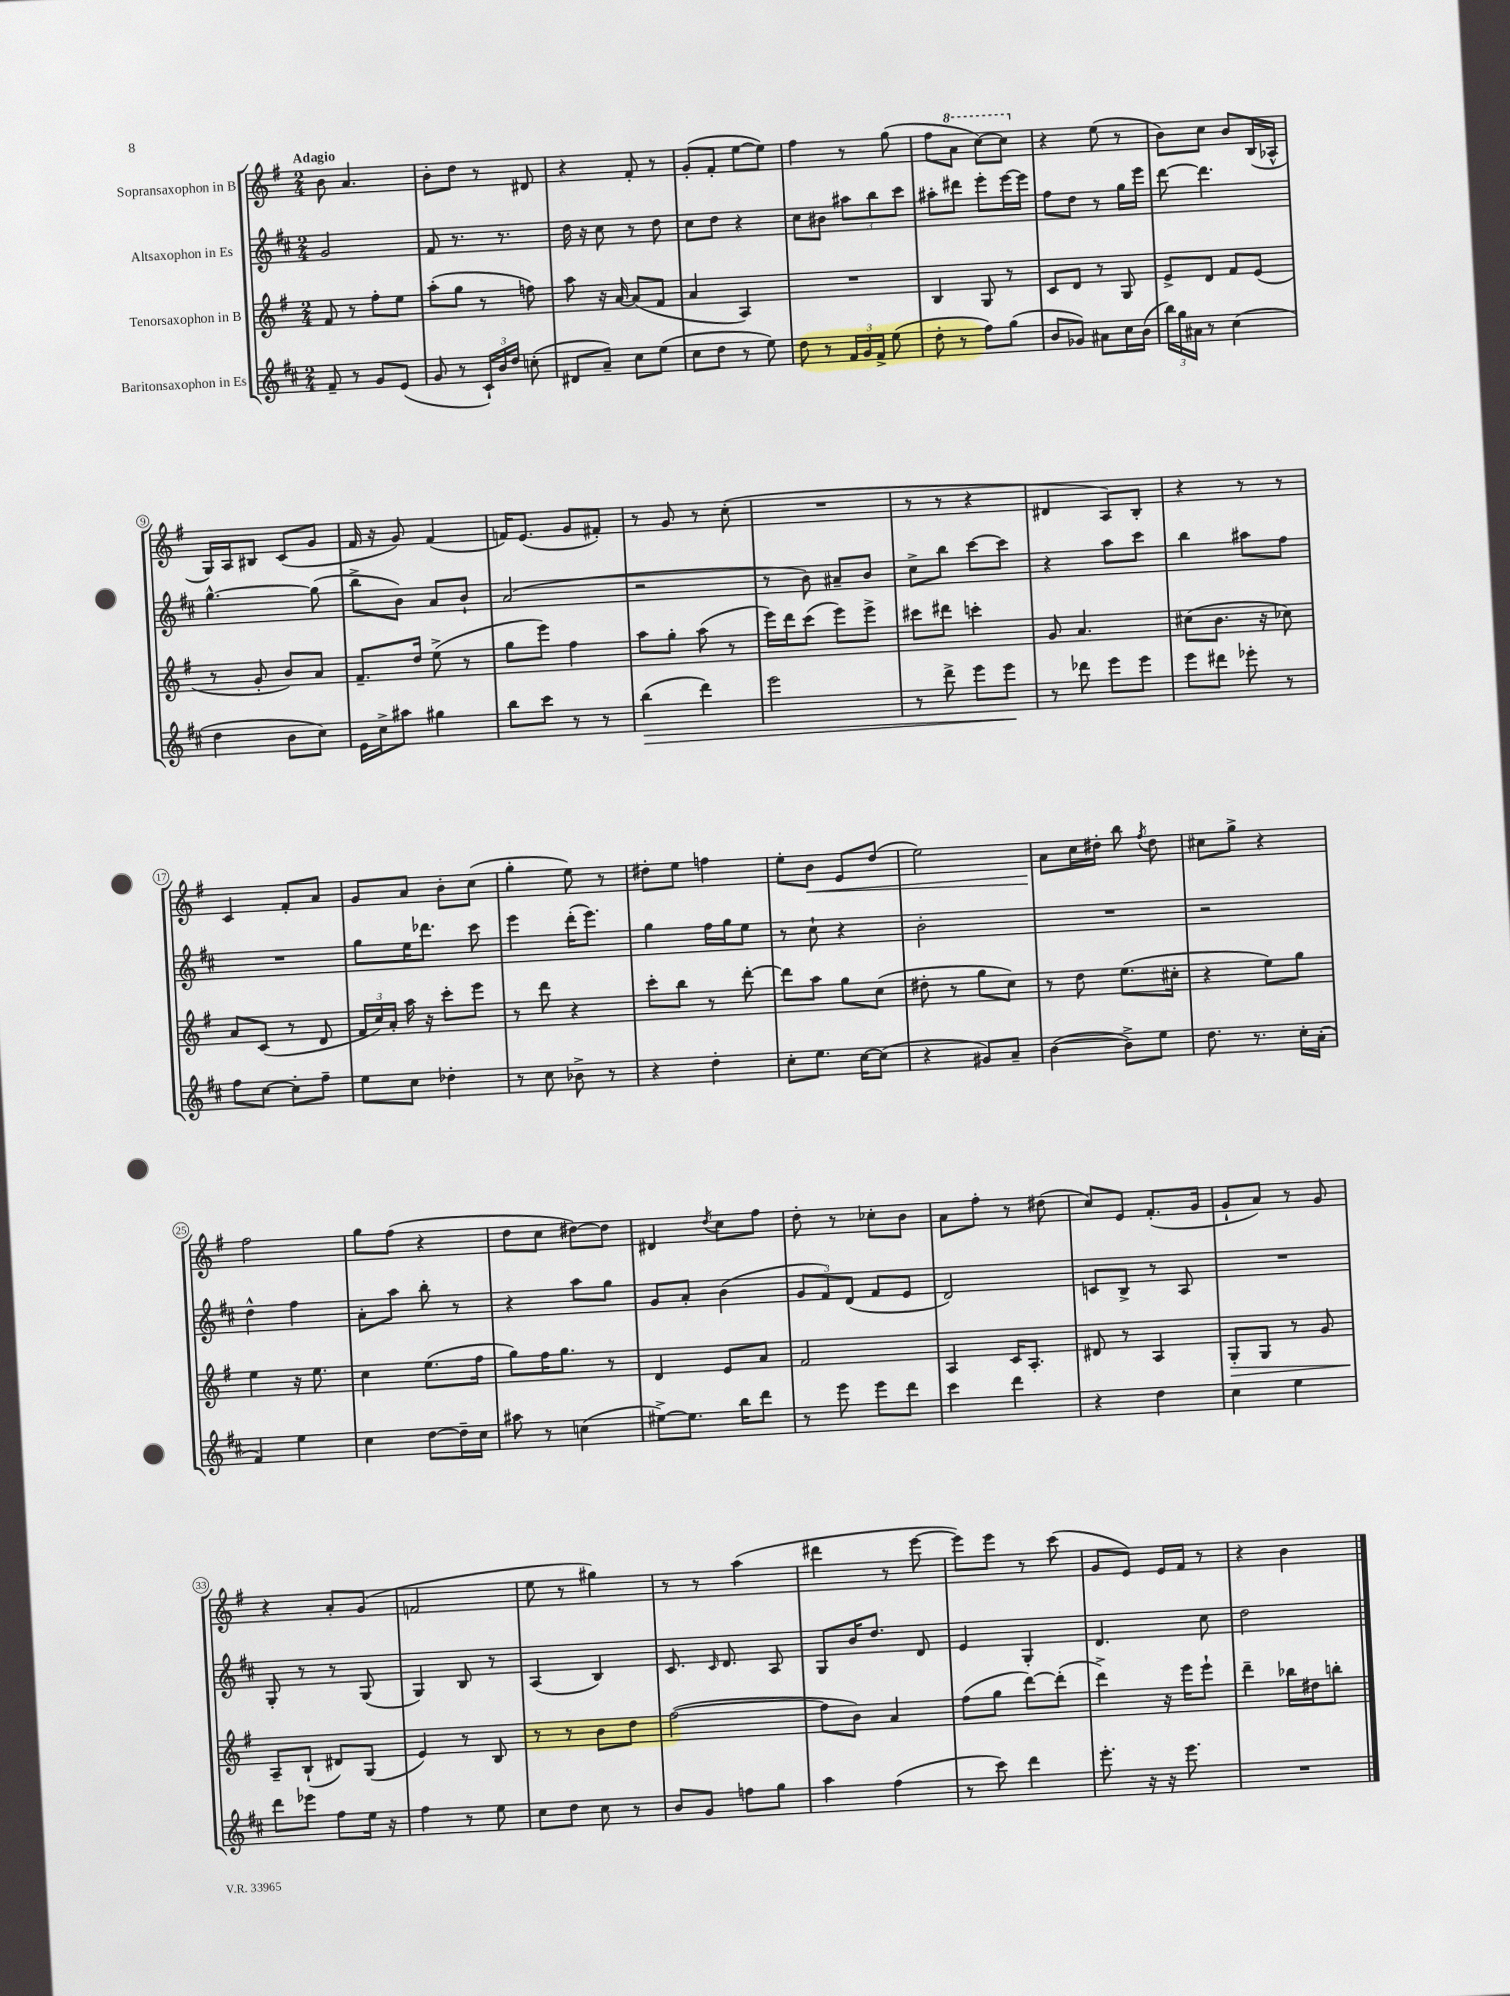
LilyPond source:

<<
\new StaffGroup <<
\new Staff = "s0" \with { instrumentName = "Sopransaxophon in B" } {
    \clef treble \key g \major \numericTimeSignature \time 2/4 \tempo "Adagio"
    \autoBeamOff b'8 a'4. |
    b'8[-. d''8] r8 dis'8 |
    r4 fis'8-. r8 |
    g'8[-.( fis'8]-. e''8[~ e''8]) |
    fis''4 r8 g''8( |
    fis''8[ \ottava #1 a''8] c'''8[~) c'''8] \ottava #0 |
    r4 e''8( r8 |
    b'8[) c''8] b'8[ b16( aes16]-^ |
    g16[) a16 bis8] c'8[( g'8] |
    fis'16 r16 g'8) fis'4( |
    f'16[) e'8.]( g'8[ fis'8]-.) |
    r8 g'8 r8 c''8-.( |
    R2 |
    r8 r8 r4 |
    dis'4 a8[) b8]-. |
    r4 r8 r8 |
    c'4 fis'8[-. a'8] |
    g'8[ a'8] b'8[-. c''8]( |
    g''4-. e''8) r8 |
    dis''8[-. e''8] f''4 |
    e''8[-. b'8]\< e'8[ d''8]( |
    e''2) |
    a'8[\! c''16 dis''16]-. b''8 \acciaccatura { fis''8 } dis''8 |
    cis''8[ g''8]-> r4 |
    fis''2 |
    g''8[ fis''8]( r4 |
    d''8[ c''8] dis''8[~) dis''8] |
    dis'4 \acciaccatura { d''8 } c''8[ fis''8] |
    d''8-. r8 ces''8[-. b'8] |
    a'8[ fis''8]-. r8 dis''8( |
    c''8[) e'8] fis'8.[-.( g'16] |
    g'8[-! a'8]) r8 g'8 |
    r4 a'8[-. g'8]( |
    f'2 |
    e''8 r8 gis''4) |
    r8 r8 a''4( |
    dis'''4 r8 e'''8~ |
    e'''8[) e'''8] r8 c'''8( |
    g'8[ e'8]) e'16[ fis'16] r8 |
    r4 b'4 \bar "|." |
}
\new Staff = "s1" \with { instrumentName = "Altsaxophon in Es" } {
    \clef treble \key d \major \numericTimeSignature \time 2/4
    \autoBeamOff g'2 |
    fis'8 r8. r8. |
    d''16 r16 cis''8 r8 d''8 |
    cis''8[ d''8] r4 |
    cis''8[ bis'8] \tuplet 3/2 { ais''8[ b''8 cis'''8] } |
    ais''8[-. dis'''8] e'''8[-. e'''16~ e'''16] |
    fis''8[ d''8] r8 g''16[ e'''16] |
    d'''8~ d'''4. |
    g''4.~-^ g''8( |
    b''8[-> b'8]) a'8[ b'8]-! |
    a'2( |
    r2 |
    r8 b'8) ais'8[-- b'8] |
    cis''8[-> b''8] cis'''8[~ cis'''8] |
    r4 a''8[ cis'''8] |
    b''4 ais''8[ fis''8] |
    R2 |
    g''8[ e''16 des'''8.] cis'''8 |
    e'''4 d'''16[-.( e'''8.]) |
    g''4 fis''16[ g''16 e''8] |
    r8 cis''8-! r4 |
    b'2-. |
    R2 |
    r2 |
    d''4-^ fis''4 |
    a'8[-. a''8] b''8-. r8 |
    r4 a''8[ g''8] |
    g'8[ a'8]-. b'4( |
    \tuplet 3/2 { g'8[ fis'8) d'8]( } fis'8[ e'8] |
    d'2) |
    c'8[ b8]-> r8 a8 |
    R2 |
    g8-. r8 r8 g8( |
    g4) b8 r8 |
    a4( b4) |
    cis'8. \grace { cis'16 } d'8. a8 |
    g8[ b'16 d''8.] d'8 |
    e'4 g4-. |
    d'4. cis''8 |
    d''2 \bar "|." |
}
\new Staff = "s2" \with { instrumentName = "Tenorsaxophon in B" } {
    \clef treble \key g \major \numericTimeSignature \time 2/4
    \autoBeamOff fis'8 r8 fis''8[-. e''8] |
    a''8[-.( g''8] r8 f''8) |
    a''8 r16 a'16~ a'8[( fis'8] |
    a'4 a4) |
    R2 |
    b4 g8 r8 |
    c'8[ d'8] r8 g8 |
    e'8[-> d'8] fis'8[ e'8]( |
    r8 g'8-. b'8[) a'8] |
    fis'8.[-- d''16] e''8->( r8 |
    g''8[ e'''8]) fis''4 |
    a''8[ g''8]-. a''8( r8 |
    e'''16[) d'''16 c'''8]( e'''8[) e'''8]-> |
    cis'''8[ dis'''8] c'''4-. |
    g'8 a'4. |
    cis''8[( b'8.] r16 ces''8) |
    a'8[ c'8]( r8 d'8 |
    \tuplet 3/2 { fis'16[ c''16) a'16]-. } a''16 r16 c'''8[-. e'''8] |
    r8 d'''8 r4 |
    c'''8[-. b''8] r8 d'''8~-. |
    d'''8[ a''8] g''8[ c''8]( |
    dis''8-. r8 g''8[ c''8]) |
    r8 d''8 e''8.[( cis''16]-. |
    r4 e''8[) g''8] |
    e''4 r16 e''8. |
    c''4 e''8.[( fis''16] |
    g''8[) fis''16 g''8.] r8 |
    d'4 e'8[ a'8] |
    fis'2 |
    a4 c'16[ a8.]-. |
    dis'8 r8 a4 |
    g8[-.\> g8] r8 g'8 |
    a8[--\! b8]-!( dis'8[) g8]( |
    e'4) r8 b8 |
    r8 r8 b'8[ d''8] |
    fis''2~( |
    fis''8[ b'8]) a'4 |
    fis''8[( g''8] d'''8[~) d'''8]-.( |
    d'''4->) r16 e'''16[ e'''8]-! |
    d'''4-- bes''16[ dis''16 b''8]-. \bar "|." |
}
\new Staff = "s3" \with { instrumentName = "Baritonsaxophon in Es" } {
    \clef treble \key d \major \numericTimeSignature \time 2/4
    \autoBeamOff fis'8-- r8 g'8[ e'8]( |
    g'8 r8 \tuplet 3/2 { cis'16[-!) b'16 d''16] } c''8-.( |
    dis'8[ a'8]--) cis''8[ e''8]( |
    cis''8[ d''8] r8 e''8) |
    d''8 r8 \tuplet 3/2 { fis'16[ g'16 fis'16]-> } e''8( |
    d''8-. r8 fis''8[) g''8]( |
    b'8[ ges'8]) ais'8[ cis''16 b'16]( |
    \tuplet 3/2 { b''16[) g''16 ais'16] } r8 cis''4( |
    d''4 b'8[ cis''8]) |
    e'16[ cis''16-> ais''8] gis''4 |
    b''8[ cis'''8] r8 r8 |
    b''4\>( d'''4) |
    e'''2 |
    r8 d'''8-> e'''8[ e'''8]\! |
    r8 des'''8 e'''8[ e'''8] |
    e'''8[ dis'''8] ees'''8-. r8 |
    fis''8[ cis''8]~ cis''8[-. fis''8]-- |
    e''8[ cis''8] des''4-. |
    r8 cis''8 bes'8-> r8 |
    r4 d''4-. |
    cis''8[-. e''8.] cis''16[~ cis''8]( |
    r4 gis'8[) a'8]-- |
    b'4~( b'8[->) e''8] |
    d''8. r8. cis''16[-. a'16]-.( |
    fis'4) e''4 |
    cis''4 d''8[~ d''16-- cis''16] |
    ais''8 r8 c''4( |
    eis''8[~->) eis''8.] b''16[ d'''8] |
    r8 e'''8 e'''8[ d'''8] |
    cis'''4 d'''4 |
    r4 d''4 |
    cis''4 e''4 |
    d'''8[ ees'''8] fis''8[ e''16] r16 |
    fis''4 r8 e''8 |
    cis''8[ d''8] cis''8 r8 |
    b'8[ g'8] f''8[ g''8] |
    a''4 fis''4( |
    r8 cis'''8) d'''4 |
    e'''8.-. r16 r16 e'''8. |
    R2 \bar "|." |
}
>>
>>
\layout { \context { \Score \override BarNumber.stencil = #(make-stencil-circler 0.1 0.3 ly:text-interface::print) } }
